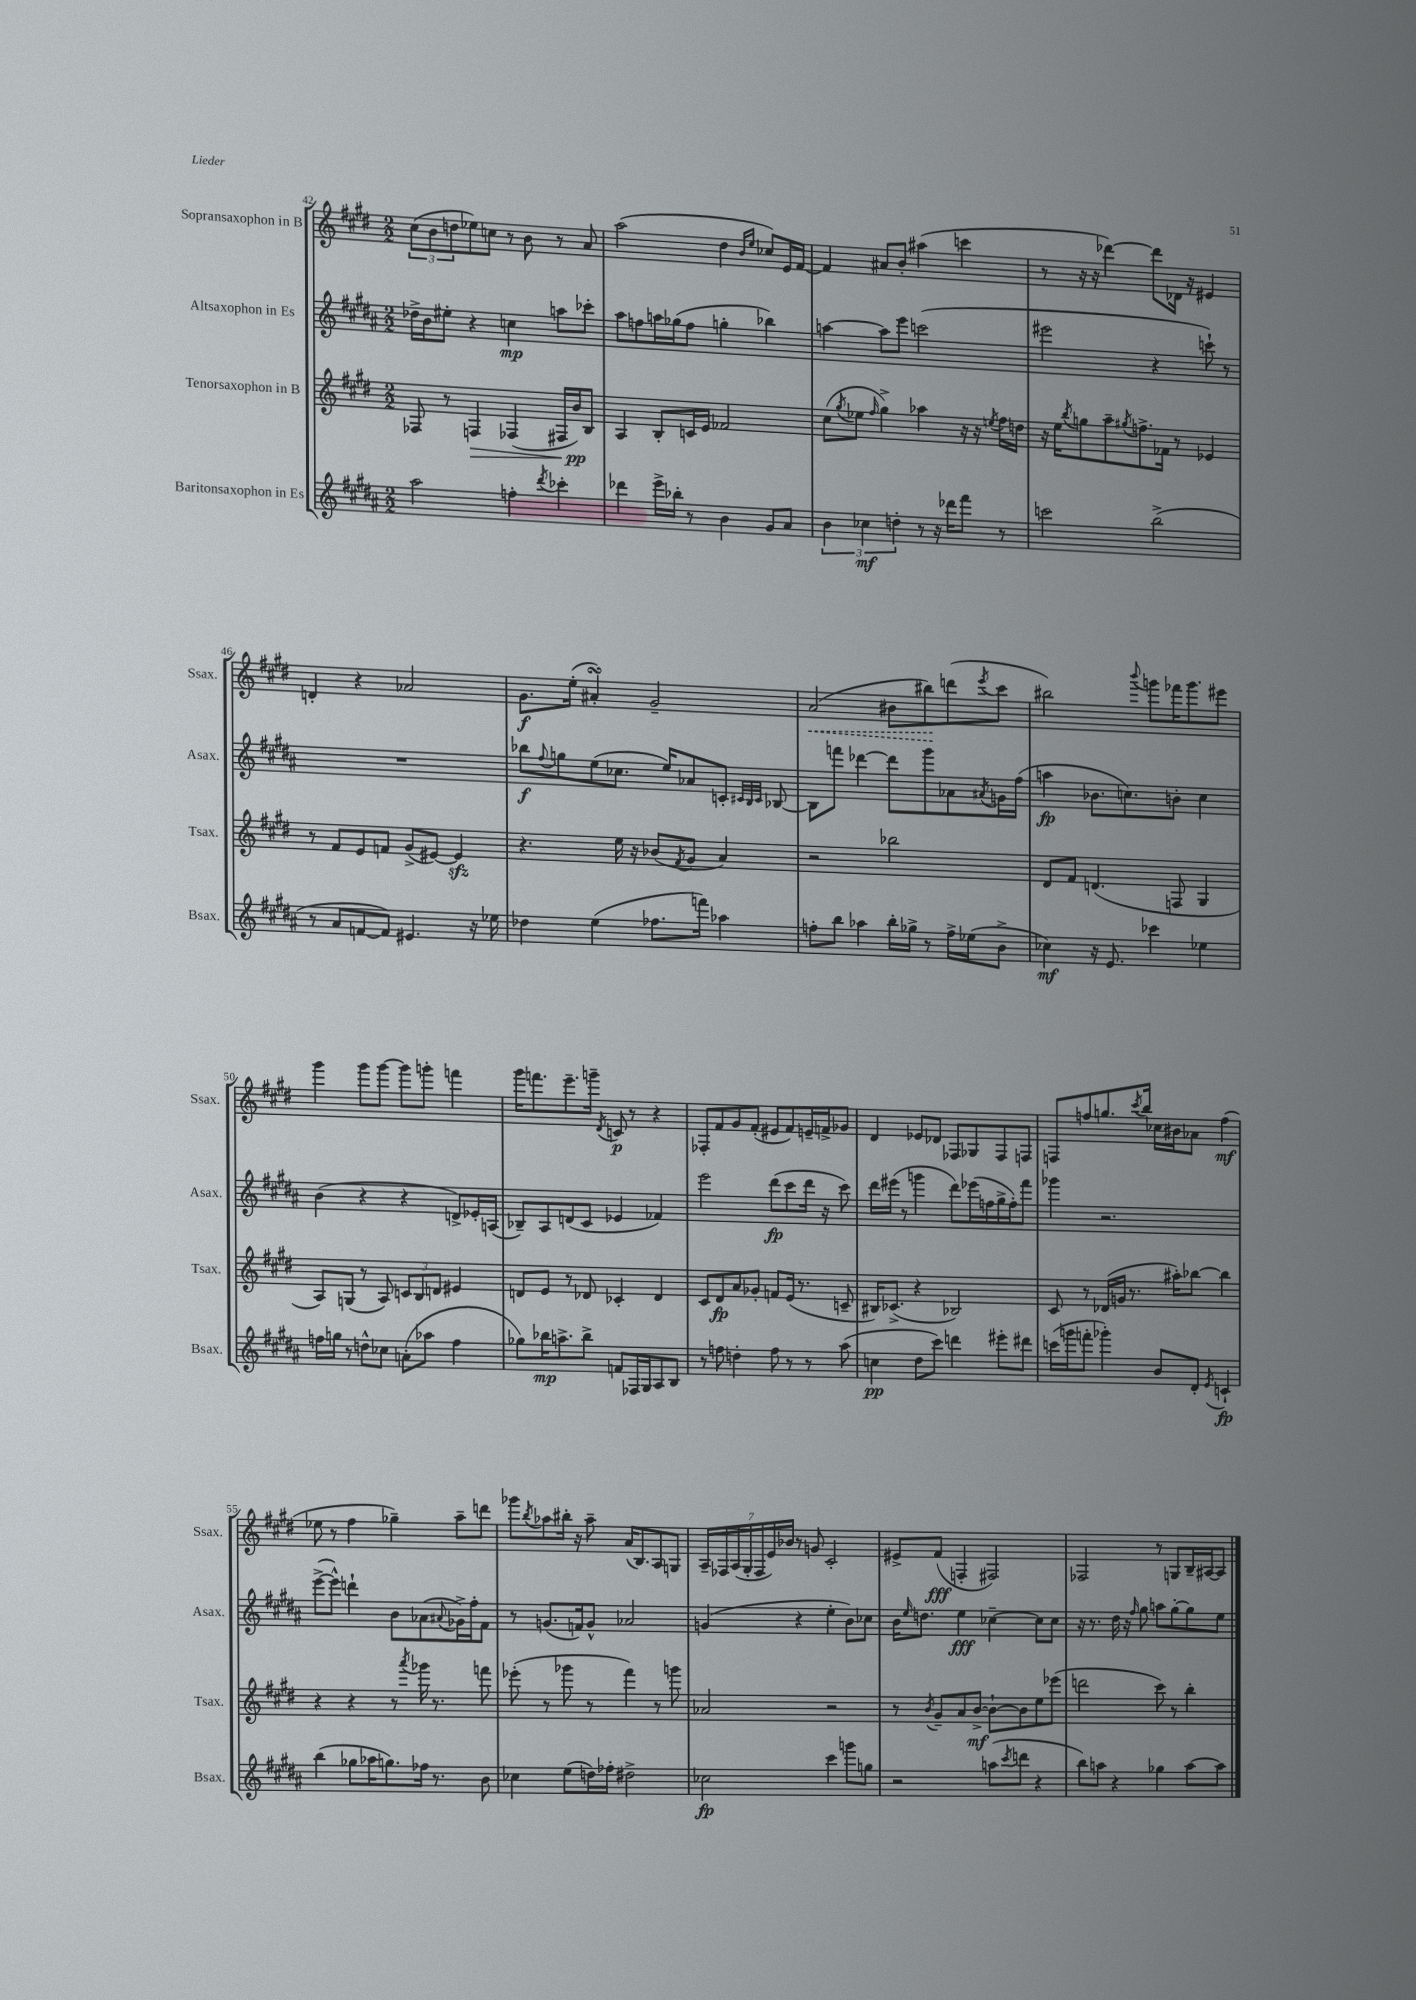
<<
\new StaffGroup <<
\new Staff = "s0" \with { instrumentName = "Sopransaxophon in B" shortInstrumentName = "Ssax." } {
    \clef treble \key e \major \numericTimeSignature \time 2/2
    \tuplet 3/2 { cis''8( b'8 d''8 } ees''8) c''8 r8 b'8 r8 a'8 |
    a''2( dis''4 \grace { b'16 e''16 } ces''8) e'16 fis'16~ |
    fis'4 ais'8 b'8-. ais''4( c'''4 |
    r8 r16 r16 des'''4~) des'''8 des'16 r16 eis'4 |
    d'4-. r4 aes'2 |
    gis'8.\f e''16-.( ais'4-.\turn) gis'2-- |
    \once \override Hairpin.style = #'dashed-line a'2\<( bis'8 bis''8\!) d'''8( \acciaccatura { e'''8 } cis'''8 |
    bis''2) \appoggiatura { b'''8 } g'''8 fes'''16 g'''8. eis'''8 |
    gis'''4 gis'''8 gis'''8~ gis'''8 g'''8-. f'''4 |
    gis'''16 f'''8. e'''8.-- g'''16-- \acciaccatura { dis'8 } c'8\p r8 r4 |
    fes8-. fis'8 gis'8 fis'8-.( eis'8 fis'8) e'16-- f'16-> ges'8 |
    dis'4 ees'8 des'8 fes8 ges8 fes8 f8 |
    f8 f''8 g''8. \acciaccatura { cis'''8 } b''16 ces''16 bis'16 aes'8 f''4\mf( |
    ees''8 r8 fis''4 ges''4--) a''8-- d'''8 |
    ges'''8 \acciaccatura { b''8 } aes''8 bis''16-. r16 aes''8-- a'16( b8.) a8 g8 |
    \tuplet 7/4 { a16-- fes16 a16( gis16-. fes16 e'16) bes'16 } r8 g'8 cis'2-. |
    eis'8-> fis'8\fff( f4-. fis2) |
    fes2 r8 g8 b16-- ais16~ ais8 \bar "|." |
}
\new Staff = "s1" \with { instrumentName = "Altsaxophon in Es" shortInstrumentName = "Asax." } {
    \clef treble \key b \major \numericTimeSignature \time 2/2
    des''16-> b'16 eis''8-. r4 c''4\mp a''8 ces'''8-. |
    ais''8 f''8 a''16 ges''16( f''8 g''4-. bes''4) |
    a''4~ a''8 e'''8 c'''2( |
    eis'''2 r4 c'''8-!) r8 |
    R1 |
    bes''8\f \appoggiatura { fis''8 } g''8 e''8( ces''8. e''16) aes'8 c'8-. \grace { cis'32 b32 cis'32 } bes8~ |
    bes8 f'''8 des'''4~ des'''8 gis'''8 aes'8 \acciaccatura { ais'8 } g'16 fis''16( |
    a''4\fp bes'8. c''8.) b'8-. c''4 |
    b'4( r4 r4 d'8->) ees'16-. a16( |
    bes8--) ais8 d'8( cis'8 ees'4 fes'4) |
    e'''2 dis'''8\fp( cis'''8 dis'''16 r16 cis'''8) |
    dis'''16 eis'''16( r8 g'''4 dis'''8) ees'''16( f''16 gis''16-> f''16-.) fis'''8 |
    ges'''4 r2. |
    e'''8~->( e'''8-^) d'''4-! b'8 aes'8( \appoggiatura { ais'8 } ges'16->) fis''16-. fis'8 |
    r8 g'8.( f'16) g'8-^ aes'2 |
    g'4( r4 e''4-. b'8) ces''8 |
    b'16 \grace { e''16 } d''8. e''4\fff ces''4~-- ces''8 ces''8 |
    r16 r8. dis''16 r16 \grace { fis''16 } gis''8 a''8 gis''8~-. gis''8 e''8 \bar "|." |
}
\new Staff = "s2" \with { instrumentName = "Tenorsaxophon in B" shortInstrumentName = "Tsax." } {
    \clef treble \key e \major \numericTimeSignature \time 2/2
    fes8 r8 f4\> fes4( fis16 b'16\pp\!) b8 |
    a4 b8-. c'16 e'16 fes'2 |
    cis''8( \acciaccatura { gis''8 } ees''8 \grace { fis''16 } gis''4->) aes''4 r16 r16 \acciaccatura { e''8 } fis''16 d''16 |
    r16 e''16 \acciaccatura { b''8 } g''8 a''8-- \acciaccatura { gis''8 } f''8.-> fes'16 r8 ees'4 |
    r8 fis'8 e'8 f'8 gis'8->( eis'8~) eis'4\sfz |
    r4. e''16 r16 bes'8( \acciaccatura { fis'8 } gis'8 a'4) |
    r2 bes''2 |
    dis'8 fis'8 d'4.( f8 gis4 |
    a8) g8( r8 a8) \tuplet 3/2 { c'8 b8 d'8 } eis'4 |
    d'8 e'8 r8 des'8 ces'4-. des'4 |
    cis'8 dis'8\fp a'8 ges'8-. f'8 e'16( r8. c'8-- |
    bis16) ces'8.->( r4 bes2) |
    cis'8 r8 des'16( g'16 r8. ais''16-.) bes''8~ bes''4 |
    r4 r4 r8 \acciaccatura { a'''8 } ges'''16 r8. f'''8 |
    ees'''8-.( r8 ges'''8 r8 fis'''4) r8 g'''8 |
    aes'2 r2 |
    r8 \acciaccatura { b'8 } gis'8-- a'8 b'8~->\mf b'8~-! b'8 e''8 ees'''8( |
    d'''2 cis'''8) r8 b''4-. \bar "|." |
}
\new Staff = "s3" \with { instrumentName = "Baritonsaxophon in Es" shortInstrumentName = "Bsax." } {
    \clef treble \key b \major \numericTimeSignature \time 2/2
    ais''2 f''4-. \acciaccatura { dis'''8 } ces'''4-. |
    des'''4 e'''16-> bes''16-. r8 b'4 gis'8 ais'8 |
    \tuplet 3/2 { b'4 ces''4\mf d''4-. } r8 r16 des'''16 fis'''8 r8 |
    c'''2 b''2->( |
    r8 ais'8 f'8~ f'8) eis'4. r16 ees''16 |
    des''4 e''4( fes''8. f'''16) aes''4 |
    f''8-. b''8 aes''4 b''16-. ges''16-> r8 f''16-> ees''16( b'8-> |
    ces''4\mf) r16 e'8. ces'''4 ees''4 |
    f''16 g''16 r8 d''8-^ ces''8 a'8-.( aes''8 f''4 |
    ges''8) bes''16\mp a''8.-> bes''8-> f'8 fes16 gis16 ais8 b8 |
    r8 f''8 d''4-. f''8 r8 r8 ais''8( |
    c''4\pp dis''8 cis'''8) d'''4 eis'''8-. dis'''8 |
    c'''16( g'''16 f'''8-. ges'''4-.) b'8 dis'8-. \acciaccatura { e'8 } c'4-!\fp |
    b''4( ges''8 aes''16 g''8.) fes''16 r8. b'8 |
    ces''4 e''8( d''16) fes''16-. dis''2-> |
    ces''2\fp cis'''4 g'''8 g''8 |
    r2 a''8( \acciaccatura { cis'''8 } d'''8 r4 |
    b''8) a''8 r4 ges''4 a''8~ a''8 \bar "|." |
}
>>
>>
\layout { \context { \Score currentBarNumber = #42 } }
